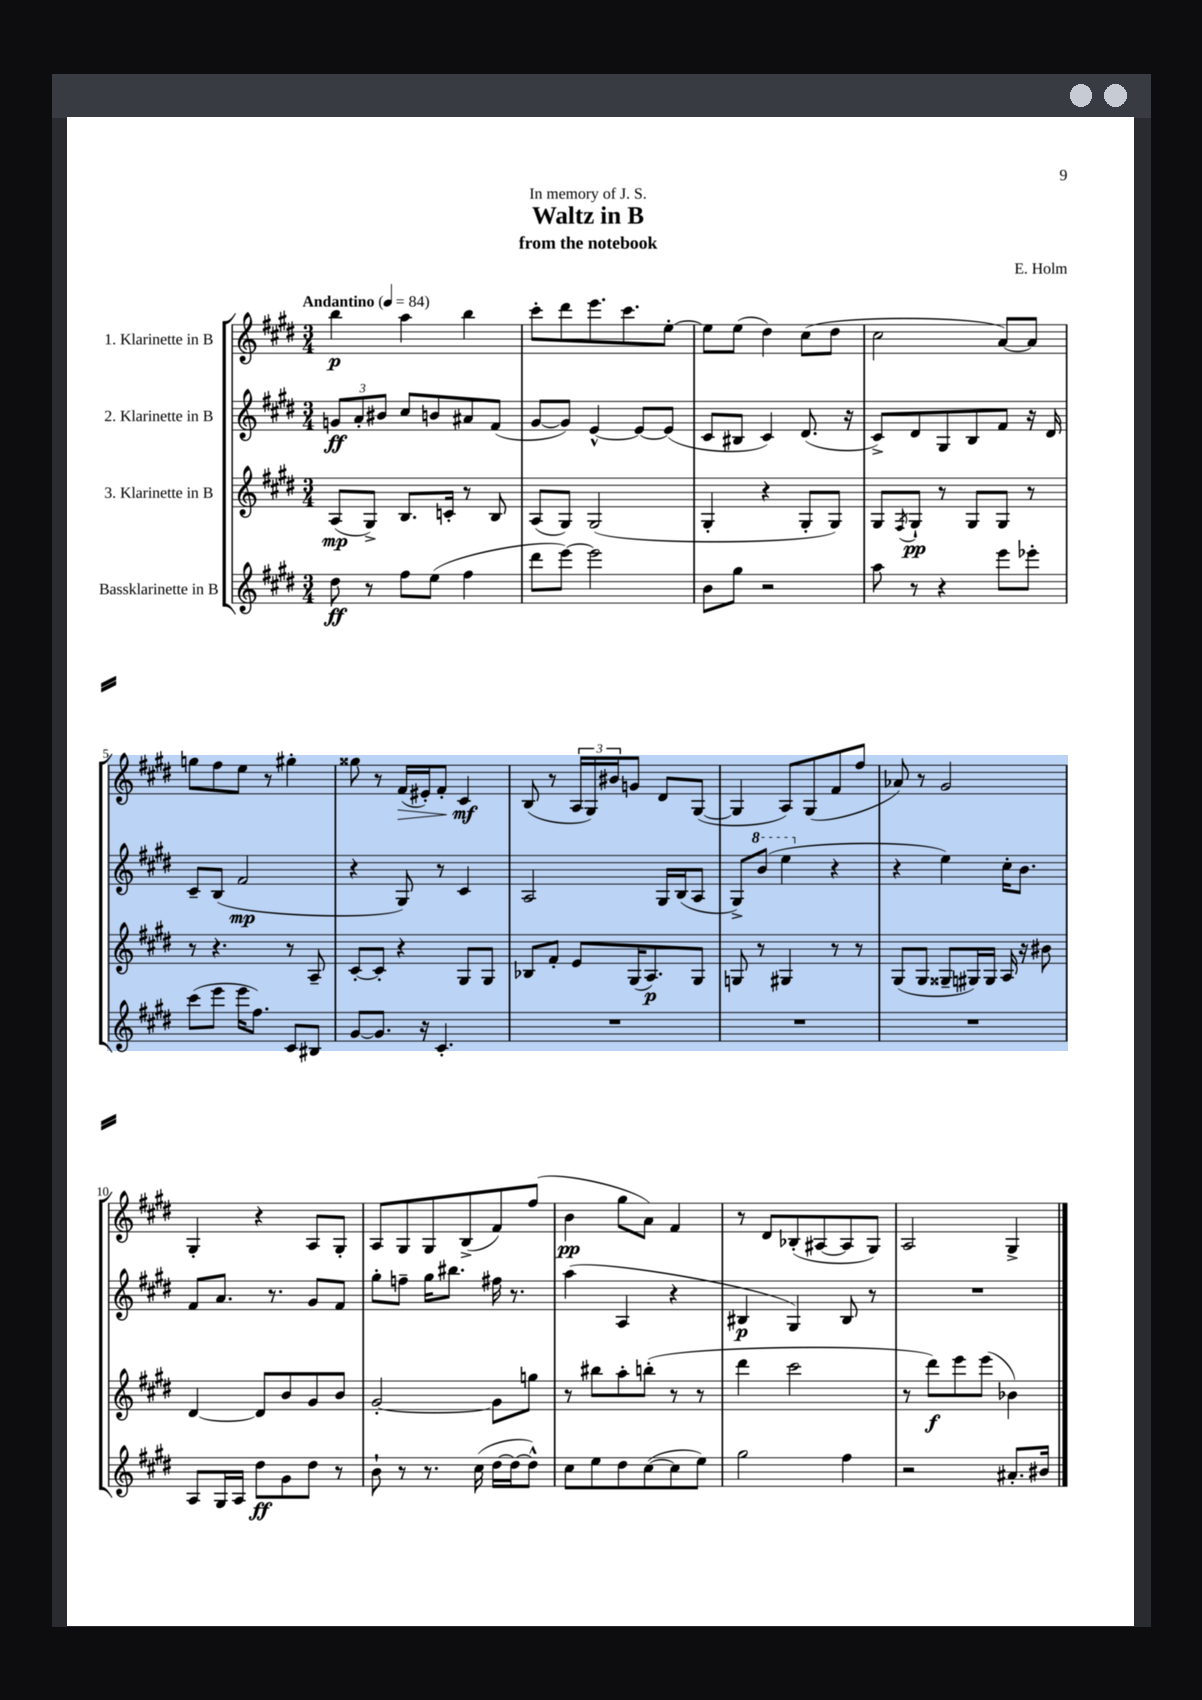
\header { title = "Waltz in B" composer = "E. Holm" subtitle = "from the notebook" dedication = "In memory of J. S." }
<<
\new StaffGroup <<
\new Staff = "s0" \with { instrumentName = "1. Klarinette in B" } {
    \clef treble \key e \major \numericTimeSignature \time 3/4 \tempo "Andantino" 4 = 84
    b''4\p a''4 b''4 |
    cis'''8-. dis'''8 e'''8. cis'''8. e''8~-. |
    e''8 e''8( dis''4) cis''8( dis''8 |
    cis''2 a'8~) a'8 |
    g''8 fis''8 e''8 r8 gis''4-. |
    gisis''8 r8 fis'16\>( eis'16-.) fis'8-. cis'4\mf\! |
    b8( r8 \tuplet 3/2 { a16 gis16) bis'16 } g'8 dis'8 gis8~( |
    gis4 a8) gis8( fis'8 fis''8 |
    aes'8) r8 gis'2 |
    gis4-. r4 a8 gis8-. |
    a8 gis8 gis8 b8->( fis'8) fis''8( |
    b'4\pp gis''8 a'8) fis'4 |
    r8 dis'8 bes8-.( ais8~ ais8 gis8) |
    a2 gis4-> \bar "|." |
}
\new Staff = "s1" \with { instrumentName = "2. Klarinette in B" } {
    \clef treble \key e \major \numericTimeSignature \time 3/4
    \tuplet 3/2 { g'8\ff a'8-. bis'8 } cis''8 b'8 ais'8 fis'8( |
    gis'8~ gis'8) e'4~-^ e'8~ e'8( |
    cis'8 bis8 cis'4) dis'8.( r16 |
    cis'8->) dis'8 gis8 b8 fis'8 r16 dis'16 |
    cis'8-- b8( fis'2\mp |
    r4 gis8) r8 cis'4 |
    a2 gis16 b16( a8 |
    gis8->) \ottava #1 b''8( e'''4 \ottava #0 r4 |
    r4 e''4) cis''16-. b'8. |
    fis'8 a'8. r8. gis'8 fis'8 |
    gis''8-. f''8-- gis''16 bis''8. fis''16 r8. |
    a''4( a4 r4 |
    bis4\p gis4) bis8 r8 |
    R2. \bar "|." |
}
\new Staff = "s2" \with { instrumentName = "3. Klarinette in B" } {
    \clef treble \key e \major \numericTimeSignature \time 3/4
    a8\mp( gis8->) b8. c'16-. r8 b8 |
    a8( gis8) gis2( |
    gis4-. r4 gis8-. gis8) |
    gis8 \acciaccatura { fis8 } gis8-!\pp r8 gis8 gis8 r8 |
    r8 r4. r8 a8-- |
    cis'8~-. cis'8-. r4 gis8 gis8 |
    bes8 fis'8-. e'8 gis16( a8.\p) gis8 |
    g8 r8 gis4 r8 r8 |
    gis8( gis8 gisis8-- gis16) gis16 a16 r16 bis'8 |
    dis'4~ dis'8 b'8 gis'8 b'8 |
    gis'2~-. gis'8 g''8 |
    r8 bis''8 a''8-. b''8-.( r8 r8 |
    dis'''4 cis'''2 |
    r8 dis'''8\f) e'''8 e'''8( bes'4) \bar "|." |
}
\new Staff = "s3" \with { instrumentName = "Bassklarinette in B" } {
    \clef treble \key e \major \numericTimeSignature \time 3/4
    dis''8\ff r8 fis''8 e''8( fis''4 |
    dis'''8 e'''8~) e'''2 |
    b'8 gis''8 r2 |
    a''8 r8 r4 e'''8 ees'''8-. |
    cis'''8( e'''8 e'''16 fis''8.) cis'8 bis8 |
    gis'8~ gis'8. r16 cis'4.-. |
    R2. |
    R2. |
    R2. |
    a8 gis16 a16 dis''8\ff gis'8 dis''8 r8 |
    b'8-! r8 r8. cis''16( dis''16~ dis''16~ dis''8-^) |
    cis''8 e''8 dis''8 cis''8~( cis''8 e''8) |
    gis''2 fis''4 |
    r2 ais'8.-. bis'16 \bar "|." |
}
>>
>>
